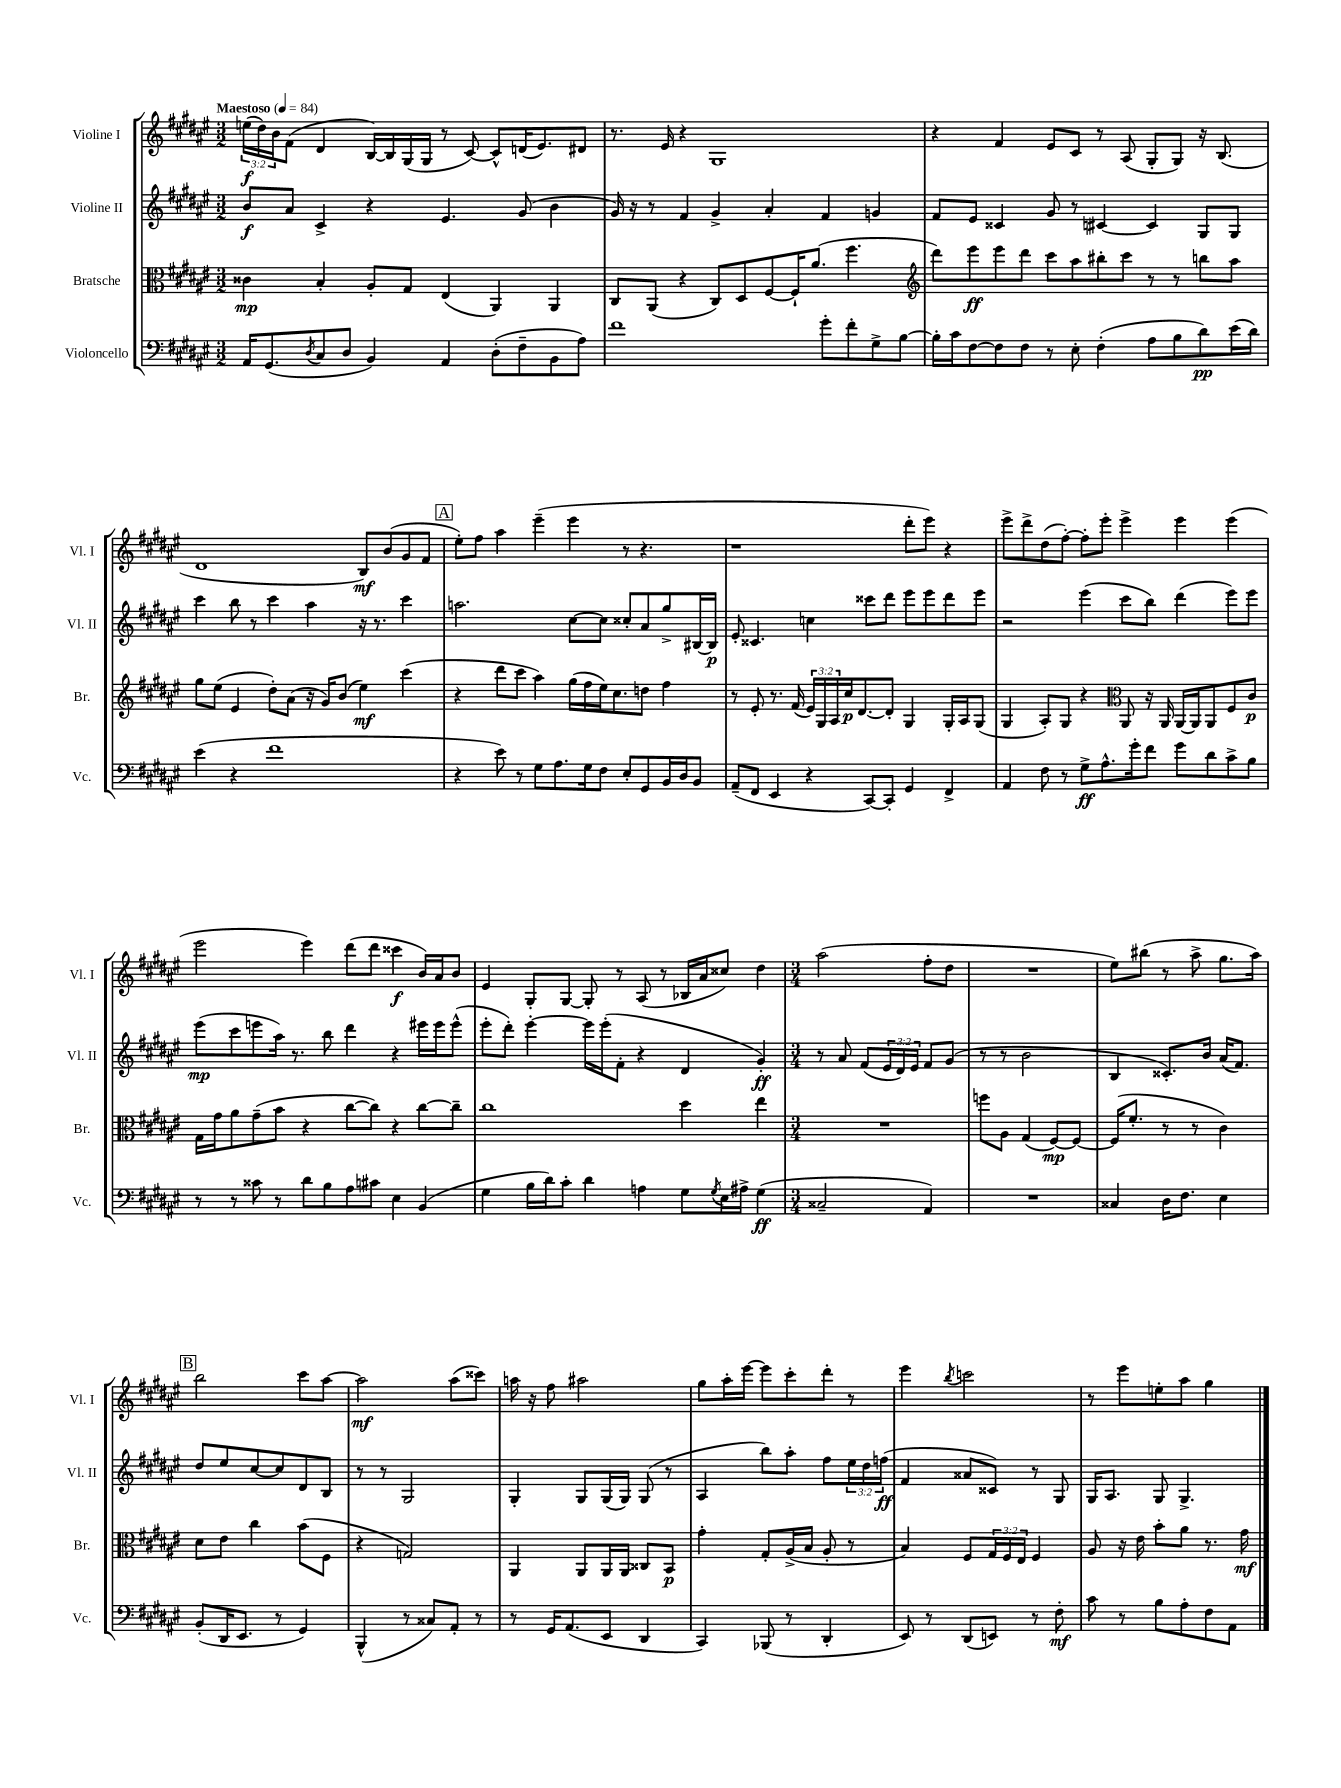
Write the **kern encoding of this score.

**kern	**kern	**kern	**kern
*staff4	*staff3	*staff2	*staff1
*clefF4	*clefC3	*clefG2	*clefG2
*k[f#c#g#d#a#e#]	*k[f#c#g#d#a#e#]	*k[f#c#g#d#a#e#]	*k[f#c#g#d#a#e#]
*M3/2	*M3/2	*M3/2	*M3/2
*MM84	*MM84	*MM84	*MM84
16AA#	4c##	8b	(24ee
.	.	.	24dd#)
(8.GG#	.	.	.
.	.	.	24b
.	.	8a#	(8f#
8qD#	.	.	.
8C#	4B'	4c#^	4d#
8D#	.	.	.
4BB)	8A#'	4r	[16B)
.	.	.	16B]
.	8G#	.	(16G#
.	.	.	16G#
4AA#	(4E#	4.e#	8r
.	.	.	[8c#)
(8D#'	4AA#)	.	8c#^^]
8F#~	.	(8g#	(16d
.	.	.	8.e#)
8BB	4AA#	4b	.
8A#)	.	.	8d#
=	=	=	=
1f#	8C#	16g#)	8.r
.	.	16r	.
.	(8AA#	8r	.
.	.	.	16e#
.	4r	4f#	4r
.	8C#)	4g#^	1G#
.	8D#	.	.
.	[8F#	4a#'	.
.	16F#`]	.	.
.	(8.a#	.	.
8g#'	.	4f#	.
8f#'	4.ff#	.	.
8G#^	.	4g	.
[8B	.	.	.
=	=	=	=
*	*clefG2	*	*
16B']	8ddd#)	8f#	4r
16c#	.	.	.
[8F#	8eee#	8e#	.
8F#]	8eee#	4c##	4f#
8F#	8ddd#	.	.
8r	8ccc#	8g#	8e#
8E#'	8aa#	8r	8c#
(4F#'	8bb#'	[4c#	8r
.	8ccc#	.	(8A#
8A#	8r	4c#]	8G#'
8B	8r	.	8G#)
8d#)	8bb	8G#	16r
.	.	.	(8.B
(16e#	8aa#	8G#	.
16d#)	.	.	.
=	=	=	=
(4e#	8gg#	4ccc#	1d#
.	(8ee#	.	.
4r	4e#	8bb	.
.	.	8r	.
1f#	8dd#')	4ccc#	.
.	(8a#	.	.
.	16r	4aa#	.
.	16g#)	.	.
.	(8b	.	.
.	4ee#)	16r	8B)
.	.	8.r	.
.	.	.	(8b
.	(4ccc#	4ccc#	8g#
.	.	.	8f#
=	=	=	=
4r	4r	2.aa	8ee#')
.	.	.	8ff#
8e#)	8ddd#	.	4aa#
8r	8ccc#	.	.
8G#	4aa#)	.	(4eee#~
8.A#	.	.	.
.	(16gg#	[8cc#	4eee#
16G#	16ff#	.	.
8F#	16ee#)	8cc#]	.
.	8.cc#	.	.
8E#'	.	8cc##'	8r
8GG#	8dd	8a#	4.r
16BB	4ff#	8gg#^	.
16D#	.	.	.
8BB	.	[16B#	.
.	.	16B#]	.
=	=	=	=
(8AA#~	8r	8e#'	1r
8FF#	8e#'	4.c##	.
4EE#	8.r	.	.
.	(16f#	.	.
4r	24e#)	4cc	.
.	24G#	.	.
.	24A#	.	.
.	16cc#	.	.
.	[8.d#	.	.
[8CC#)	.	8ccc##	.
8CC#']	8d#']	8ddd#	.
4GG#	4G#	8eee#	8ddd#'
.	.	8eee#	8eee#)
4FF#^	16G#'	8ddd#	4r
.	16A#	.	.
.	(8G#	8eee#	.
=	=	=	=
4AA#	4G#	2r	8eee#^
.	.	.	8ddd#^
8F#	8A#')	.	(8dd#
8r	8G#	.	[8ff#')
8G#^	4r	(4eee#	8ff#']
8.A#^^	.	.	8eee#'
*	*clefC3	*	*
.	8AA#	8ccc#	4eee#^
16g#'	.	.	.
8f#	16r	8bb)	.
.	16AA#	.	.
8g#	[16AA#	(4ddd#	4eee#
.	16AA#]	.	.
8d#	8AA#	.	.
8c#^	8F#	8eee#)	(4eee#
8B	8c#	8eee#	.
=	=	=	=
8r	16G#	(8eee#	2eee#
.	16g#	.	.
8r	8a#	8ccc#	.
8c##	(8g#~	8eee	.
8r	8b	16aa#)	.
.	.	8.r	.
8d#	4r	.	4eee#)
8B	.	8bb	.
8A#	[8cc#	4ddd#	(8ddd#
8c#	8cc#])	.	8ddd#
4E#	4r	4r	4ccc##
(4BB	[8cc#	16eee#	16b)
.	.	16eee#	16a#
.	8cc#~]	(8eee#^^	8b
=	=	=	=
4G#	1cc#	8eee#'	4e#
.	.	8ddd#')	.
16B	.	[4eee#'	8G#'
16d#)	.	.	.
8c#'	.	.	[8G#
4d#	.	16eee#]	8G#']
.	.	(16eee#'	.
.	.	8f#'	8r
4A	.	4r	(8A#
.	.	.	8r
8G#	4dd#	4d#	16B-
.	.	.	16a#
8qG#	.	.	.
16E#	.	.	8cc##)
16A#^	.	.	.
(4G#	4ee#	4g#')	4dd#
=	=	=	=
*M3/4	*M3/4	*M3/4	*M3/4
2C##~	2.r	8r	(2aa#
.	.	8a#	.
.	.	(8f#	.
.	.	24e#	.
.	.	24d#)	.
.	.	24e#	.
4AA#)	.	8f#	8ff#'
.	.	(8g#	8dd#
=	=	=	=
2.r	8ff	8r	2.r
.	8A#	8r	.
.	(4G#	2b	.
.	[8F#)	.	.
.	8F#_	.	.
=	=	=	=
4C##	(16F#]	4B	8ee#)
.	8.f#'	.	.
.	.	.	(8bb#
16D#	8r	8.c##')	8r
8.F#	.	.	.
.	8r	.	8aa#^
.	.	16b	.
4E#	4c#)	(16a#	8.gg#
.	.	8.f#)	.
.	.	.	16aa#)
=	=	=	=
(8BB'	8d#	8dd#	2bb
16DD#	8e#	8ee#	.
8.EE#	.	.	.
.	4cc#	[8cc#	.
8r	.	8cc#]	.
4GG#)	(8b	8d#	8ccc#
.	8F#	8B	[8aa#
=	=	=	=
(4BBB^^	4r	8r	2aa#]
.	.	8r	.
8r	2G)	2G#	.
8C##)	.	.	.
8AA#'	.	.	(8aa#
8r	.	.	8ccc##)
=	=	=	=
8r	4AA#	4G#'	16aa
.	.	.	16r
16GG#	.	.	8ff#
(8.AA#	.	.	.
.	8AA#	8G#	2aa#
8EE#	16AA#	(16G#	.
.	16AA#	16G#)	.
4DD#	8C##	(8G#	.
.	8BB	8r	.
=	=	=	=
4CC#)	4g#'	4A#	8gg#
.	.	.	16aa#'
.	.	.	[16eee#
(8BBB-	8G#'	8bb)	8eee#]
8r	(16A#^	8aa#'	8ccc#'
.	16B	.	.
4DD#'	8A#'	8ff#	8ddd#'
.	8r	24ee#	8r
.	.	24dd#	.
.	.	(24ff	.
=	=	=	=
8EE#)	4B)	4f#	4eee#
8r	.	.	.
.	.	.	8qbb
(8DD#	8F#	8a##	2ccc
8EE)	24G#	8c##)	.
.	24F#	.	.
.	24E#	.	.
8r	4F#	8r	.
8F#'	.	8G#	.
=	=	=	=
8c#	8A#	16G#	8r
.	.	8.A#	.
8r	16r	.	8eee#
.	16e#	.	.
8B	8b'	8G#	8ee'
8A#'	8a#	4.G#^	8aa#
8F#	8.r	.	4gg#
8AA#	.	.	.
.	16g#	.	.
==	==	==	==
*-	*-	*-	*-
